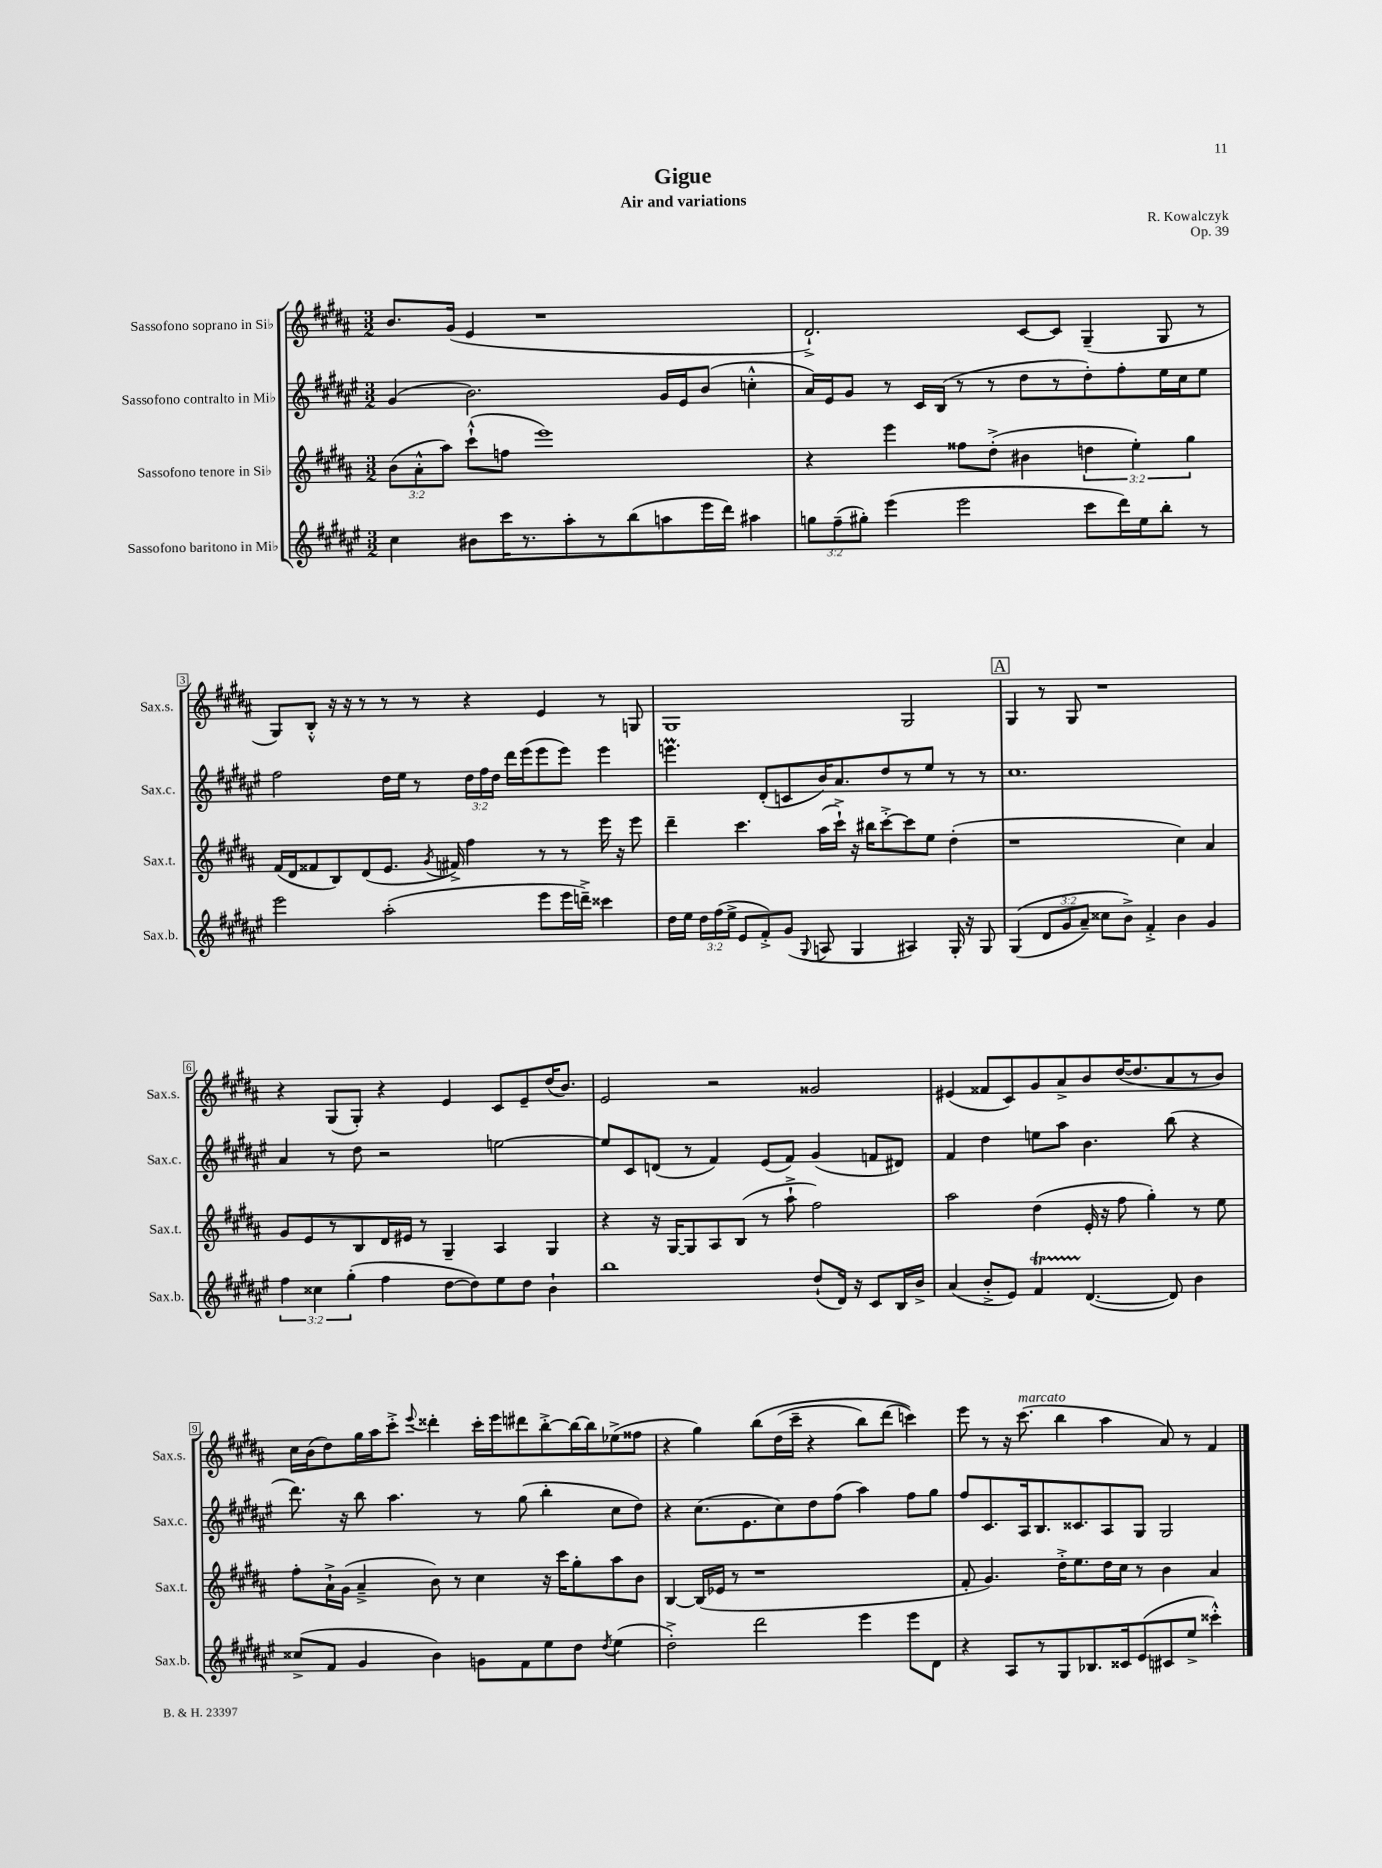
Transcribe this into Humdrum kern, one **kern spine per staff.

**kern	**kern	**kern	**kern
*staff4	*staff3	*staff2	*staff1
*clefG2	*clefG2	*clefG2	*clefG2
*k[f#c#g#d#a#e#]	*k[f#c#g#d#a#]	*k[f#c#g#d#a#e#]	*k[f#c#g#d#a#]
*M3/2	*M3/2	*M3/2	*M3/2
4cc#	(12b	(4g#	8.b
.	12a#'^^	.	.
.	12aa#)	.	.
.	.	.	(16g#
8b#	(8ccc#`^^	2.b)	4e
16ccc#	8ff	.	.
8.r	.	.	.
.	1eee)	.	1r
8aa#'	.	.	.
8r	.	.	.
(8bb	.	.	.
8aa	.	16g#	.
.	.	16e#	.
16eee#	.	(8b	.
16ddd#)	.	.	.
4aa#	.	4cc'^^	.
=	=	=	=
12gg	4r	16a#)	2.d#`^)
.	.	16e#	.
(12ff#~	.	.	.
.	.	8g#	.
12gg#')	.	.	.
(4eee#	4eee	8r	.
.	.	16c#	.
.	.	(16B	.
2eee#	8ff##	8r	.
.	(8dd#'^	8r	.
.	4b#	8dd#	[8c#
.	.	8r	8c#]
8ccc#	6dd	8dd#')	(4G#~
16ddd#)	.	8ff#'	.
.	6ee')	.	.
16ee#	.	.	.
8bb'	.	16ee#	8G#
.	.	16cc#	.
.	6gg#	.	.
8r	.	8ee#	8r
=	=	=	=
2eee#	(16f#	2ff#	8G#)
.	16d#	.	.
.	8f##	.	8B'^^
.	8B)	.	16r
.	.	.	16r
.	(8d#	.	8r
(2aa#'	8.e	16dd#	8r
.	.	16ee#	.
.	.	8r	8r
.	8qg#	.	.
.	16f#^)	.	.
.	4ff#	24dd#	4r
.	.	24ff#	.
.	.	24dd#	.
.	.	16ddd#	.
.	.	(16eee#	.
8eee#	8r	8eee#	4e
16eee#	8r	8eee#)	.
16ddd~^)	.	.	.
4ccc##	16eee	4eee#	8r
.	16r	.	.
.	8eee	.	8G
=	=	=	=
16dd#	4ddd#~	4.eee	1G#
16ee#	.	.	.
24dd#	.	.	.
(24ff#	.	.	.
24ee#^	.	.	.
8e#	4.ccc#	.	.
8f#'^)	.	(8d#'	.
(8g#	.	8c	.
8qqG#	.	.	.
8A	(16aa#	16b)	.
.	16ccc#`^)	8.a#	.
4G#	16r	.	.
.	16bb#	.	.
.	[8ccc#'^	8dd#	.
4A#)	8ccc#]	8r	2G#
.	8ee	8ee#	.
16G#'	(4dd#'	8r	.
16r	.	.	.
8G#	.	8r	.
=	=	=	=
&((4G#	1r	1.cc#	4G#
12d#	.	.	8r
12g#	.	.	.
.	.	.	8G#
12a#~)	.	.	.
8cc##	.	.	1r
8b^&)	.	.	.
4f#'^	.	.	.
4b	4cc#)	.	.
4g#	4a#	.	.
=	=	=	=
6ff#	8g#	4a#	4r
.	8e	.	.
6cc##	.	.	.
.	8r	8r	(8G#
(6gg#'	.	.	.
.	8B	8dd#	8G#')
4ff#	16d#	2r	4r
.	16e#	.	.
.	8r	.	.
[8dd#	4G#~	.	4e
8dd#])	.	.	.
8ee#	4A#	[2ee	8c#
8dd#	.	.	8e~
4b`	4G#	.	(16dd#
.	.	.	8.b)
=	=	=	=
1bb	4r	8ee]	2e
.	.	8c#	.
.	16r	(8d	.
.	[16G#	.	.
.	8G#]	8r	.
.	8A#	4f#)	2r
.	(8B	.	.
.	8r	(8e#	.
.	8aa#`^	8f#)	.
(8dd#`	2ff#)	(4g#	2g##
16d#)	.	.	.
16r	.	.	.
8c#	.	8f	.
16B	.	8d#)	.
16b^	.	.	.
=	=	=	=
(4a#	2aa#	4f#	(4e#
8b'^	.	4dd#	8f##
8e#)	.	.	8c#)
4f#	(4dd#	8ee	8g#
.	.	8aa#	8a#^
([4.d#	16e'	4.b	8b
.	16r	.	.
.	8ff#	.	([16dd#
.	.	.	8.dd#]
.	4gg#')	.	.
8d#])	.	(8bb	8a#
4b	8r	4r	8r
.	8ee	.	8b)
=	=	=	=
(8cc##^	8ff#'	8.ddd#)	16cc#
.	.	.	(16b
8f#	16a#`^	.	8dd#)
.	(16g#	16r	.
4g#	4a#~^	8bb	16gg#
.	.	.	16aa#
.	.	4.aa#	8ccc#'^
.	.	.	8qqeee
4b)	8b)	.	4ddd##'
.	8r	.	.
8g	4cc#	8r	16ccc#'
.	.	.	16eee
8f#	.	(8gg#	8ddd#
8ee#	16r	4bb'	[8bb'^
.	16ccc#	.	.
8dd#	8gg#'	.	16bb_
.	.	.	16bb]
8qdd#	.	.	.
(4ee#	8aa#	8cc#	(8ee-^
.	8b	8dd#)	8ff##
=	=	=	=
2dd#'^)	[4B	4r	4r
.	(16B]	(8.cc#	4gg#)
.	16e-	.	.
.	8r	.	.
.	.	8.e#	.
2ddd#	1r	.	&(8bb
.	.	8cc#)	(16dd#
.	.	.	16ccc#~
.	.	8dd#	4r
.	.	(8ff#	.
4eee#	.	4aa#)	8bb)
.	.	.	(8ddd#
8eee#	.	8ff#	4ccc)&)
8d#	.	8gg#	.
=	=	=	=
4r	8f#'	8ff#	8eee
.	4.g#)	8.c#	8r
8A#	.	.	16r
.	.	16A#	(8.ccc#
8r	.	8.B	.
8G#	16dd#'^	.	4bb
.	8.ee	8.c##	.
8.B-	.	.	.
.	16dd#	8A#	4aa#
16c##	16cc#	.	.
(8e#	8r	8G#	.
8c#	4b	2G#	8a#)
8ee#^	.	.	8r
4ccc##'^^)	4a#	.	4f#
==	==	==	==
*-	*-	*-	*-
